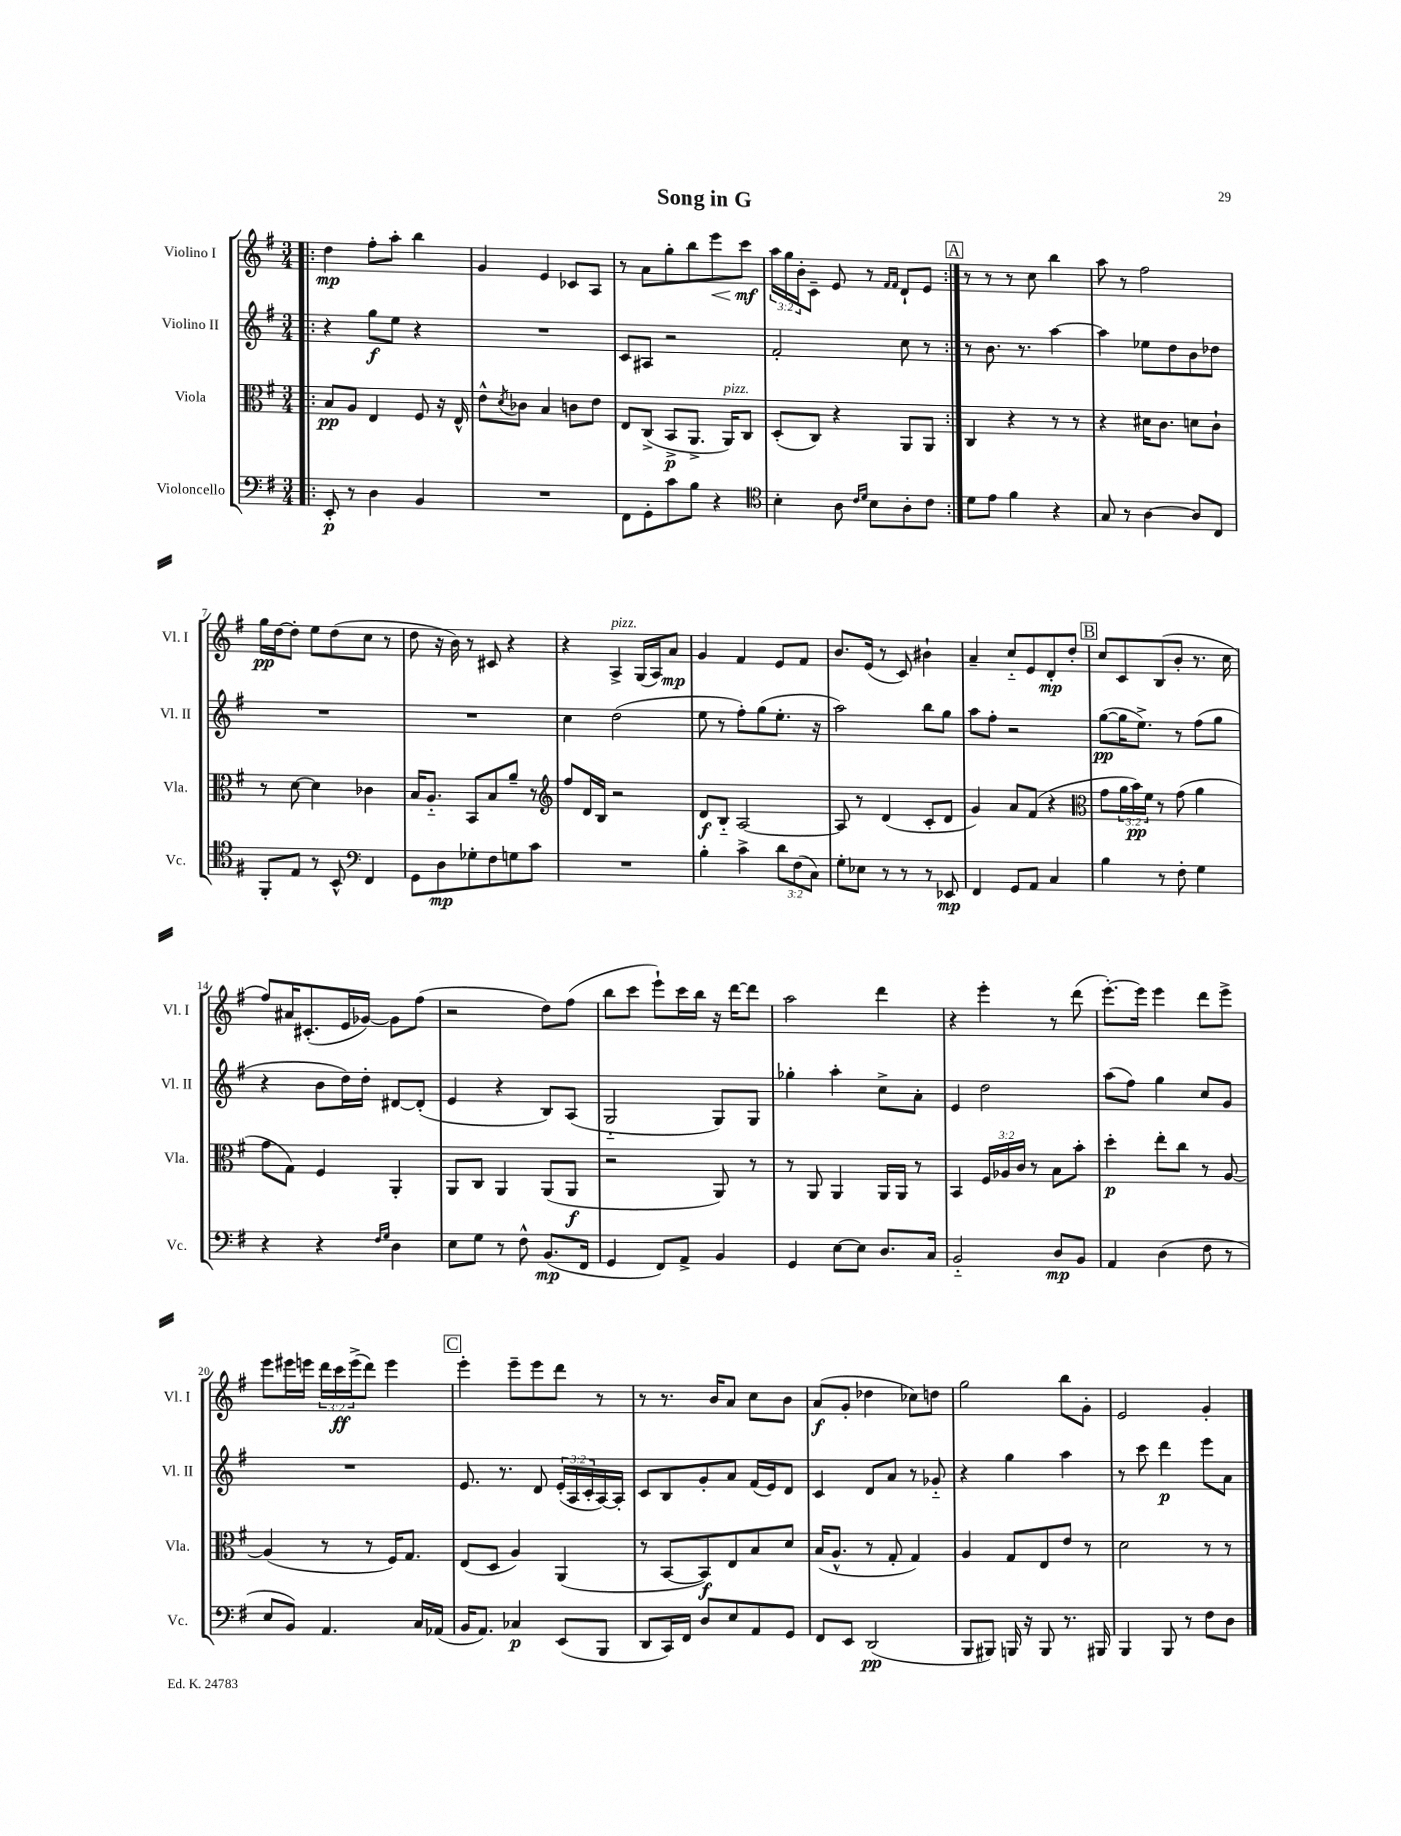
\header { title = "Song in G" }
<<
\new StaffGroup <<
\new Staff = "s0" \with { instrumentName = "Violino I" shortInstrumentName = "Vl. I" } {
    \clef treble \key g \major \numericTimeSignature \time 3/4 \override Staff.TupletNumber.text = #tuplet-number::calc-fraction-text
    \repeat volta 2 { \bar ".|:" d''4\mp fis''8-. a''8-. b''4 |
    g'4 e'4 ces'8 a8 |
    r8 a'8 g''8-. b''8 e'''8\< c'''8\mf\! |
    \tuplet 3/2 { a''16 g''16 b'16-. } c'8-- e'8 r8 \grace { fis'16 fis'16 } d'8-! e'8 | }
    \mark \markup { \box "A" } r8 r8 r8 c''8 b''4 |
    a''8 r8 fis''2 |
    g''16\pp d''16~ d''8-. e''8 d''8( c''8 r8 |
    d''8 r16 b'16) r8 cis'8 r4 |
    r4 a4->^\markup { \italic "pizz." } g16( a16) a'8\mp |
    g'4 fis'4 e'8 fis'8 |
    b'8. e'16( r8 c'8) bis'4-! |
    a'4-- c''8-_ e'8 d'8-.\mp d''8-. |
    \mark \markup { \box "B" } c''8 c'8 b8( b'8-. r8. c''16 |
    fis''8) ais'16 cis'8.-.( e'16 ges'16~) ges'8 fis''8( |
    r2 d''8) fis''8( |
    b''8 c'''8 e'''8-!) c'''16 b''16 r16 d'''16~ d'''8 |
    a''2 d'''4 |
    r4 e'''4-. r8 d'''8( |
    e'''8.~-.) e'''16 e'''4 d'''8 e'''8-> |
    e'''8 eis'''16 e'''16 \tuplet 3/2 { d'''16 c'''16\ff e'''16->( } d'''8) e'''4 |
    \mark \markup { \box "C" } e'''4-. e'''8-- e'''8 d'''8 r8 |
    r8 r8. b'16 a'8 c''8 b'8 |
    a'8\f( g'8-. des''4 ces''8) d''8 |
    g''2 b''8 g'8-. |
    e'2 g'4-. \bar "|." |
}
\new Staff = "s1" \with { instrumentName = "Violino II" shortInstrumentName = "Vl. II" } {
    \clef treble \key g \major \numericTimeSignature \time 3/4 \override Staff.TupletNumber.text = #tuplet-number::calc-fraction-text
    \repeat volta 2 { \bar ".|:" r4 g''8\f e''8 r4 |
    R2. |
    c'8 ais8 r2 |
    fis'2-. c''8 r8 | }
    \mark \markup { \box "A" } r8 b'8. r8. a''4~ |
    a''4 ees''8 d''8 b'8 des''8 |
    R2. |
    R2. |
    c''4 d''2( |
    e''8 r8 fis''8-.) g''8( e''8.-. r16 |
    a''2) b''8 g''8 |
    a''8 fis''8-. r2 |
    \mark \markup { \box "B" } g''8~\pp( g''16 e''8.->) r8 fis''8( g''8 |
    r4 b'8 d''16) d''16-. dis'8~ dis'8-.( |
    e'4 r4 b8) a8( |
    g2-_ g8) g8 |
    ges''4-. a''4-. c''8-> a'8-. |
    e'4 d''2 |
    a''8( fis''8) g''4 c''8 g'8 |
    R2. |
    \mark \markup { \box "C" } e'8. r8. d'8 \tuplet 3/2 { e'16-.( a16 c'16-. } a16~) a16-. |
    c'8 b8 g'8-. a'8 fis'16( e'16) d'8 |
    c'4 d'8 a'8 r8 ges'8-_ |
    r4 g''4 a''4 |
    r8 c'''8 d'''4\p e'''8 a'8 \bar "|." |
}
\new Staff = "s2" \with { instrumentName = "Viola" shortInstrumentName = "Vla." } {
    \clef alto \key g \major \numericTimeSignature \time 3/4 \override Staff.TupletNumber.text = #tuplet-number::calc-fraction-text
    \repeat volta 2 { \bar ".|:" b8\pp a8 e4 fis8 r16 e16-^ |
    e'8-^ \acciaccatura { d'8 } ces'8 b4 c'8 e'8 |
    e8 c8->( b,8->\p a,8.-> a,16^\markup { \italic "pizz." }) c8 |
    d8-.( c8) r4 a,8 a,8 | }
    \mark \markup { \box "A" } c4 r4 r8 r8 |
    r4 dis'16 c'8. d'8 c'8-! |
    r8 d'8~ d'4 ces'4 |
    b16 a8.-_ b,8 b8 a'8-- r8 |
    \clef treble fis''8 d'16 b16 r2 |
    d'8\f b8-_ a2~ |
    a8 r8 d'4( c'8-. d'8 |
    g'4) a'8 fis'8( r4 |
    \mark \markup { \box "B" } \clef alto g'8 \tuplet 3/2 { a'16 b'16\pp) fis'16 } r8 g'8( a'4 |
    g'8 g8) fis4 a,4-. |
    a,8 c8 a,4 a,8( a,8\f |
    r2 a,8) r8 |
    r8 a,8 a,4 a,16 a,16 r8 |
    b,4 \tuplet 3/2 { fis16 aes16 c'16 } r8 b8 b'8-. |
    d''4-.\p e''8-. c''8 r8 a8~ |
    a4( r8 r8 fis16) g8. |
    \mark \markup { \box "C" } e8( d8 a4) a,4( |
    r8 b,8~ b,8\f) e8 b8 d'8 |
    b16( a8.-^ r8 g8-. g4) |
    a4 g8 e8 e'8 r8 |
    d'2 r8 r8 \bar "|." |
}
\new Staff = "s3" \with { instrumentName = "Violoncello" shortInstrumentName = "Vc." } {
    \clef bass \key g \major \numericTimeSignature \time 3/4 \override Staff.TupletNumber.text = #tuplet-number::calc-fraction-text
    \repeat volta 2 { \bar ".|:" e,8-.\p r8 d4 b,4 |
    R2. |
    fis,8 g,8-. c'8 b8 r4 |
    \clef tenor b4-. a8 \grace { c'16 d'16 } b8 a8-. c'8 | }
    \mark \markup { \box "A" } d'8 e'8 fis'4 r4 |
    g8 r8 a4~ a8 c8 |
    fis,8-. e8 r8 b,8-^ \clef bass fis,4 |
    g,8 d8\mp ges8-. fis8 g8 c'8 |
    R2. |
    b4-. c'4-> \tuplet 3/2 { d'8 fis8( c8) } |
    g8-. ees8 r8 r8 r8 ees,8\mp |
    fis,4 g,8 a,8 c4 |
    \mark \markup { \box "B" } b4 r8 fis8-. g4 |
    r4 r4 \grace { fis16 g16 } d4 |
    e8 g8 r8 fis8-^ b,8.\mp( fis,16 |
    g,4 fis,8) a,8-> b,4 |
    g,4 e8~ e8 d8. c16 |
    b,2-_ d8\mp b,8 |
    a,4 d4( fis8 r8 |
    e8 b,8) a,4. c16 aes,16( |
    \mark \markup { \box "C" } b,16 a,8.) ces4\p e,8( b,,8 |
    d,8 c,16) fis,16 d8 e8 a,8 g,8 |
    fis,8 e,8 d,2\pp( |
    b,,8 bis,,8) b,,16 r16 b,,8 r8. bis,,16 |
    b,,4 b,,8 r8 fis8 d8 \bar "|." |
}
>>
>>
